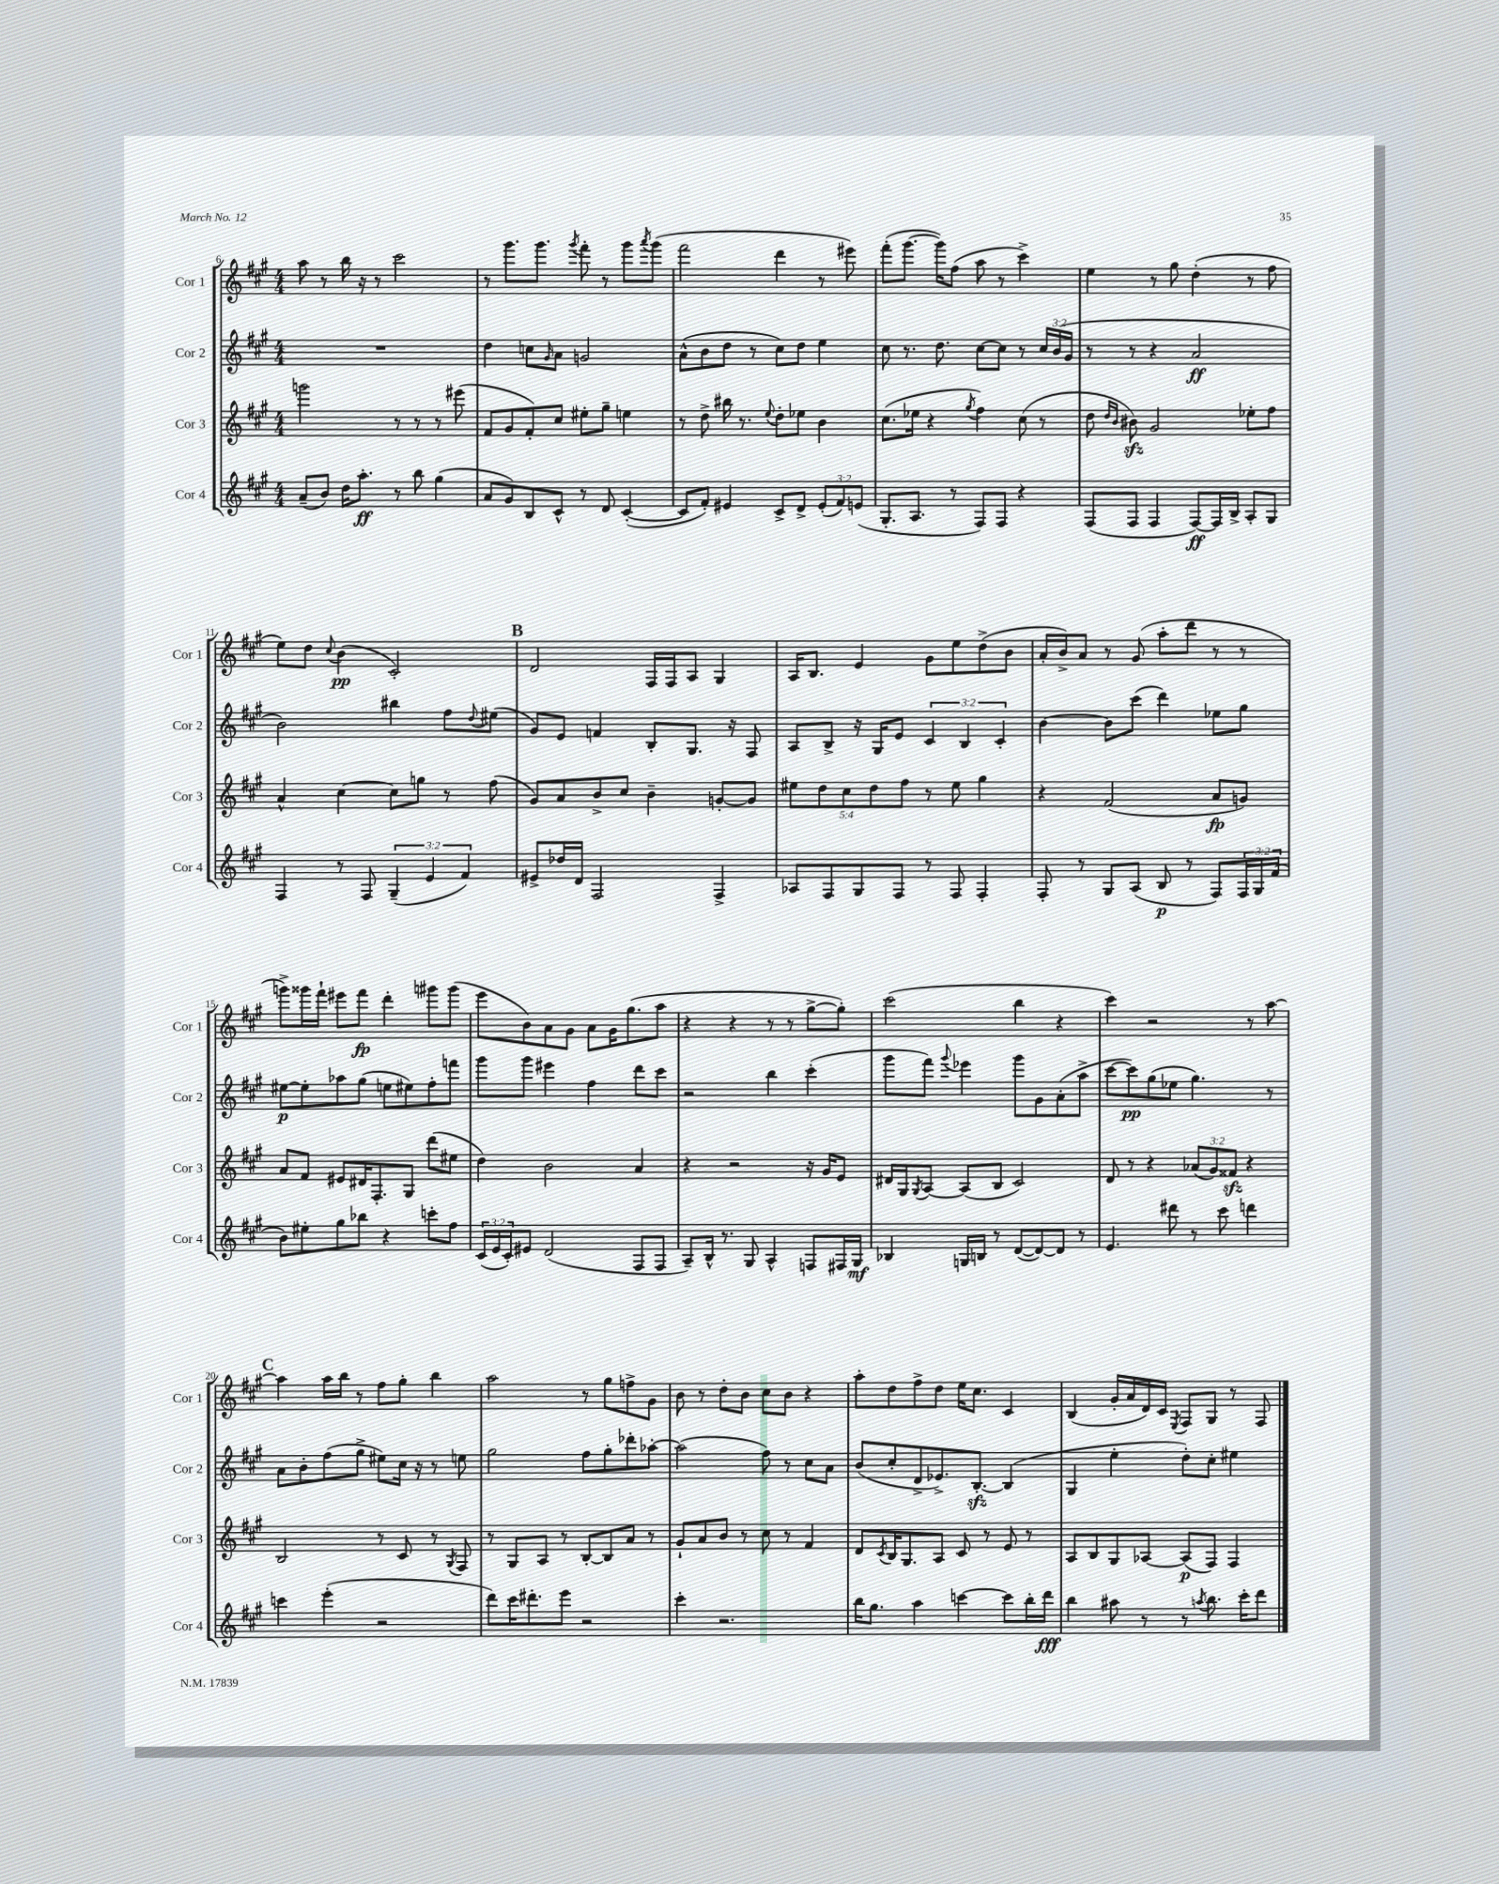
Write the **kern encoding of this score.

**kern	**dynam	**kern	**dynam	**kern	**dynam	**kern	**dynam
*part4	*part4	*part3	*part3	*part2	*part2	*part1	*part1
*staff4	*staff4	*staff3	*staff3	*staff2	*staff2	*staff1	*staff1
*I"Cor 4	*	*I"Cor 3	*	*I"Cor 2	*	*I"Cor 1	*
*I'Cor 4	*	*I'Cor 3	*	*I'Cor 2	*	*I'Cor 1	*
*clefG2	*	*clefG2	*	*clefG2	*	*clefG2	*
*k[f#c#g#]	*	*k[f#c#g#]	*	*k[f#c#g#]	*	*k[f#c#g#]	*
*M4/4	*	*M4/4	*	*M4/4	*	*M4/4	*
=6	=6	=6	=6	=6	=6	=6	=6
(8a~/L	.	2gggn\	.	1r	.	8aa\	.
8b/J)	.	.	.	.	.	8r	.
16dd\KL	.	.	.	.	.	16bb\	.
8.aa'\J	ff	.	.	.	.	16r	.
.	.	.	.	.	.	8r	.
8r	.	8r	.	.	.	2ccc#\	.
8bb\	.	8r	.	.	.	.	.
(4gg#\	.	8r	.	.	.	.	.
.	.	(8eee#X\	.	.	.	.	.
=7	=7	=7	=7	=7	=7	=7	=7
8a/L	.	8f#/L	.	4dd\	.	8r	.
8g#/)	.	8g#/	.	.	.	8.ggg#\L	.
8B/	.	8f#'/)	.	8ccn\L	.	.	.
.	.	.	.	.	.	8.ggg#\J	.
.	.	.	.	16qqg#/	.	.	.
8c#^^/J	.	8cc#/J	.	8a\J	.	.	.
.	.	.	.	.	.	8qggg#/	.
8r	.	8ee#X'\L	.	2gn/	.	8fff#'\	.
8d/	.	8gg#~\J	.	.	.	8r	.
([4c#'/	.	4een\	.	.	.	8ggg#\L	.
.	.	.	.	.	.	8qaaa/	.
.	.	.	.	.	.	(8ggg#\J	.
=8	=8	=8	=8	=8	=8	=8	=8
8c#/L]	.	8r	.	(8a^^\L	.	2fff#\	.
8f#'/J)	.	8dd^\	.	8b\	.	.	.
4e#X/	.	16bb#X\	.	8dd\J	.	.	.
.	.	8.r	.	.	.	.	.
.	.	.	.	8r	.	.	.
.	.	8qqee/	.	.	.	.	.
8c#^/L	.	8dd'\L	.	8cc#\L)	.	4ddd\	.
8d^/J	.	8ee-X\J	.	8dd\J	.	.	.
(12e#'/L	.	4b\	.	4ee\	.	8r	.
12f#/)	.	.	.	.	.	.	.
.	.	.	.	.	.	8eee#X\)	.
(12en/J	.	.	.	.	.	.	.
=9	=9	=9	=9	=9	=9	=9	=9
8.G#'/L	.	(8.cc#\L	.	8cc#\	.	(8fff#'\L	.
.	.	.	.	8.r	.	[8.ggg#\J	.
8.A/J	.	16ee-X\Jk	.	.	.	.	.
.	.	4r	.	.	.	.	.
.	.	.	.	8.dd\	.	16ggg#\KL])	.
8r	.	.	.	.	.	(8ff#\J	.
.	.	8qgg#/	.	.	.	.	.
8F#/L)	.	4ff#\)	.	[8cc#\L	.	8aa\	.
8F#/J	.	.	.	8cc#\J]	.	8r	.
4r	.	(8cc#\	.	8r	.	4ccc#^\)	.
.	.	8r	.	24cc#/LL	.	.	.
.	.	.	.	(24b/	.	.	.
.	.	.	.	24g#/JJ	.	.	.
=10	=10	=10	=10	=10	=10	=10	=10
(8F#/L	.	8dd\	.	8r	.	4ee\	.
.	.	16qqdd/LL	.	.	.	.	.
.	.	16qqb/JJ	.	.	.	.	.
8F#/J	.	8b#Xzz\)	.	8r	.	.	.
4F#/	.	2g#/	.	4r	.	8r	.
.	.	.	.	.	.	8gg#\	.
[8F#/L)	ff	.	.	2a/	ff	(4dd'\	.
16F#/L]	.	.	.	.	.	.	.
16B^/JJ	.	.	.	.	.	.	.
8A'/L	.	8ee-X'\L	.	.	.	8r	.
8G#/J	.	8ff#\J	.	.	.	8ff#\	.
!!LO:LB:g=z
=11	=11	=11	=11	=11	=11	=11	=11
4F#/	.	4a^^/	.	2b\)	.	8ee\L)	.
.	.	.	.	.	.	8dd\J	.
.	.	.	.	.	.	8qqcc#/	.
8r	.	[4cc#\	.	.	.	(4b\	pp
8F#/	.	.	.	.	.	.	.
(6G#~/	.	8cc#\L]	.	4bb#X\	.	2c#'/)	.
.	.	8ggn\J	.	.	.	.	.
6e/	.	.	.	.	.	.	.
.	.	8r	.	8ff#\L	.	.	.
6f#/)	.	.	.	.	.	.	.
.	.	.	.	8qqdd/	.	.	.
.	.	(8ff#\	.	(8ee#X\J	.	.	.
!!LO:REH:place=s1:t=B
=12	=12	=12	=12	=12	=12	=12	=12
8e#X^/L	.	8g#/L)	.	8g#/L)	.	2d/	.
16dd-X/L	.	8a/	.	8e/J	.	.	.
16d/JJ	.	.	.	.	.	.	.
2F#/	.	8b^/	.	4fn/	.	.	.
.	.	8cc#/J	.	.	.	.	.
.	.	4b~\	.	8B'/L	.	16F#/LL	.
.	.	.	.	.	.	16F#/J	.
.	.	.	.	8.G#/J	.	8A/J	.
4F#^/	.	[8gn'/L	.	.	.	4G#/	.
.	.	.	.	16r	.	.	.
.	.	8g/J]	.	8F#/	.	.	.
=13	=13	=13	=13	=13	=13	=13	=13
8A-X/L	.	10ee#X\L	.	8A/L	.	16A/KL	.
.	.	.	.	.	.	8.B/J	.
.	.	10dd\	.	.	.	.	.
8F#/	.	.	.	8B^/J	.	.	.
.	.	10cc#\	.	.	.	.	.
8G#/	.	.	.	16r	.	4e/	.
.	.	10dd\	.	.	.	.	.
.	.	.	.	16G#/KL	.	.	.
8F#/J	.	.	.	8e/J	.	.	.
.	.	10ff#\J	.	.	.	.	.
8r	.	8r	.	6c#/	.	8g#\L	.
8F#/	.	8ee#\	.	.	.	8ee\	.
.	.	.	.	6B/	.	.	.
4F#'/	.	4gg#\	.	.	.	(8dd^\	.
.	.	.	.	6c#'/	.	.	.
.	.	.	.	.	.	8b\J	.
=14	=14	=14	=14	=14	=14	=14	=14
8F#'/	.	4r	.	[4b\	.	16a'/LL	.
.	.	.	.	.	.	16b^/J)	.
8r	.	.	.	.	.	8a/J	.
8G#/L	.	(2f#/	.	8b\L]	.	8r	.
(8A/J	.	.	.	(8ccc#\J	.	(8g#/	.
8B/	p	.	.	4ddd\)	.	8aa'\L	.
8r	.	.	.	.	.	8ddd\J	.
8F#/L)	.	8a/L	fp	8ee-X\L	.	8r	.
24F#/L	.	8gn/J)	.	8gg#\J	.	8r	.
24G#/	.	.	.	.	.	.	.
(24f#/JJ	.	.	.	.	.	.	.
!!LO:LB:g=z
=15	=15	=15	=15	=15	=15	=15	=15
8b\L)	.	8a/L	.	[8ee#X\L	p	8gggn^\L)	.
8ee#X'\	.	8f#/J	.	8ee#'\]	.	16ggg##X\L	.
.	.	.	.	.	.	16fff#`\JJ	.
8gg#\	.	8e#X/L	.	8aa-X\	.	8eee#X\L	.
8bb-X\J	.	16d#X/K	.	(8gg#\J	.	8fff#\J	fp
.	.	8.F#'/	.	.	.	.	.
4r	.	.	.	8een\L	.	4ddd'\	.
.	.	8G#/J	.	8ee#X\)	.	.	.
8cccn'\L	.	(8ddd\L	.	8ff#'\	.	8ggg#X\L	.
8ff#\J	.	8ee#X\J	.	8fffn\J	.	(8ggg#\J	.
=16	=16	=16	=16	=16	=16	=16	=16
(24c#/LL	.	4dd\)	.	8ggg#\L	.	8eee\L	.
24e/	.	.	.	.	.	.	.
24c#'/J)	.	.	.	.	.	.	.
8e#X/J	.	.	.	8ggg#\J	.	8b\)	.
(2d/	.	2b\	.	4eee#X\	.	8a\	.
.	.	.	.	.	.	8g#\J	.
.	.	.	.	4ff#\	.	8a\L	.
.	.	.	.	.	.	16g#\K	.
.	.	.	.	.	.	(8.gg#\	.
8F#/L	.	4a/	.	8ddd\L	.	.	.
8F#/J	.	.	.	8ccc#\J	.	8aa\J	.
=17	=17	=17	=17	=17	=17	=17	=17
8A~/L)	.	4r	.	2r	.	4r	.
16B^^/Jk	.	.	.	.	.	.	.
8.r	.	.	.	.	.	.	.
.	.	2r	.	.	.	4r	.
8G#/	.	.	.	.	.	.	.
4A^^/	.	.	.	4bb\	.	8r	.
.	.	.	.	.	.	8r	.
8Fn/L	.	16r	.	(4ccc#'\	.	[8gg#^\L	.
.	.	16g#/KL	.	.	.	.	.
16F#X/L	.	8e/J	.	.	.	8gg#'\J])	.
16G#/JJ	mf	.	.	.	.	.	.
=18	=18	=18	=18	=18	=18	=18	=18
4B-X/	.	16d#X/LL	.	8ggg#\L	.	(2ccc#\	.
.	.	16G#/J	.	.	.	.	.
.	.	8qG#/	.	.	.	.	.
.	.	[8A/J	.	8fff#\J)	.	.	.
.	.	.	.	8qqggg#/	.	.	.
16Gn/LL	.	(8A/L]	.	4eee-X\	.	.	.
16Bn/JJ	.	.	.	.	.	.	.
8r	.	8B/J	.	.	.	.	.
([8d/L	.	2c#/)	.	8ggg#\L	.	4bb\	.
8d/_)	.	.	.	8g#\	.	.	.
8d/J]	.	.	.	(8a'\	.	4r	.
8r	.	.	.	8aa^\J	.	.	.
=19	=19	=19	=19	=19	=19	=19	=19
4.e/	.	8d/	.	[8ccc#\L	.	4ccc#\)	.
.	.	8r	.	8ccc#\])	pp	.	.
.	.	4r	.	(8gg#\	.	2r	.
8ddd#X\	.	.	.	8ee-X\J	.	.	.
8r	.	(12a-X/L	.	4.gg#\)	.	.	.
.	.	12g#/)	.	.	.	.	.
8ccc#\	.	.	.	.	.	.	.
.	.	12f##Xzz/J	.	.	.	.	.
4dddn\	.	4r	.	.	.	8r	.
.	.	.	.	8r	.	[8aa\	.
!!LO:LB:g=z
!!LO:REH:place=s1:t=C
=20	=20	=20	=20	=20	=20	=20	=20
4cccn\	.	2B/	.	8a\L	.	4aa\]	.
.	.	.	.	8b'\	.	.	.
(4eee'\	.	.	.	(8ff#\	.	16aa\LL	.
.	.	.	.	.	.	16bb\JJ	.
.	.	.	.	8gg#^\J	.	8r	.
2r	.	8r	.	8ee#X\L)	.	8ff#\L	.
.	.	8c#/	.	16cc#\Jk	.	8gg#'\J	.
.	.	.	.	16r	.	.	.
.	.	8r	.	8r	.	4bb\	.
.	.	8qG#/	.	.	.	.	.
.	.	8F#/	.	8een\	.	.	.
=21	=21	=21	=21	=21	=21	=21	=21
8ddd\L)	.	8r	.	2gg#\	.	2aa\	.
16ccc#\K	.	8G#/L	.	.	.	.	.
8.ddd#X'\	.	.	.	.	.	.	.
.	.	8A/J	.	.	.	.	.
8eee\J	.	8r	.	.	.	.	.
2r	.	[8B'/L	.	8ff#\L	.	8r	.
.	.	8B/]	.	8gg#'\	.	8gg#\L	.
.	.	8a/J	.	8ddd-X'\	.	8ffn^\	.
.	.	8r	.	[8aa-X'\J	.	8g#\J	.
=22	=22	=22	=22	=22	=22	=22	=22
4ccc#'\	.	8g#`/L	.	(2aa-\]	.	8b\	.
.	.	8a/	.	.	.	8r	.
2.r	.	8b/J	.	.	.	8dd'\L	.
.	.	8r	.	.	.	8b\J	.
.	.	8cc#\	.	8ff#\)	.	8cc#\L	.
.	.	8r	.	8r	.	8b\J	.
.	.	4f#/	.	8cc#\L	.	4r	.
.	.	.	.	8a\J	.	.	.
=23	=23	=23	=23	=23	=23	=23	=23
16bb\KL	.	8d/L	.	(8b/L	.	8aa'\L	.
8.gg#\J	.	.	.	.	.	.	.
.	.	8qc#/	.	.	.	.	.
.	.	16B/K	.	8cc#'/	.	8dd\	.
.	.	8.G#/	.	.	.	.	.
4aa\	.	.	.	8d^/	.	8ff#^\	.
.	.	8A/J	.	8.e-X^/)	.	8dd\J	.
[4cccn\	.	8c#/	.	.	.	16ee\KL	.
.	.	.	.	[8.Bzz'/J	.	8.cc#\J	.
.	.	8r	.	.	.	.	.
8ccc\L]	.	8e/	.	(4B/]	.	4c#/	.
16bb'\L	.	8r	.	.	.	.	.
16ddd\JJ	fff	.	.	.	.	.	.
=24	=24	=24	=24	=24	=24	=24	=24
4bb\	.	8A/L	.	4G#/	.	(4B/	.
.	.	8B/	.	.	.	.	.
8aa#X\	.	8G#/	.	4ee'\	.	16g#'/LL	.
.	.	.	.	.	.	16a/	.
8r	.	[8A-X/J	.	.	.	16d/)	.
.	.	.	.	.	.	16c#/JJ	.
.	.	.	.	.	.	8qE/	.
8r	.	(8A-/L]	p	8dd'\L)	.	8F#/L	.
8qaan/	.	.	.	.	.	.	.
8.bb\	.	8F#/J)	.	8cc#'\J	.	8G#/J	.
.	.	4F#/	.	4ee#X\	.	8r	.
16ccc#'\KL	.	.	.	.	.	.	.
8ddd\J	.	.	.	.	.	8F#/	.
==	==	==	==	==	==	==	==
*-	*-	*-	*-	*-	*-	*-	*-
